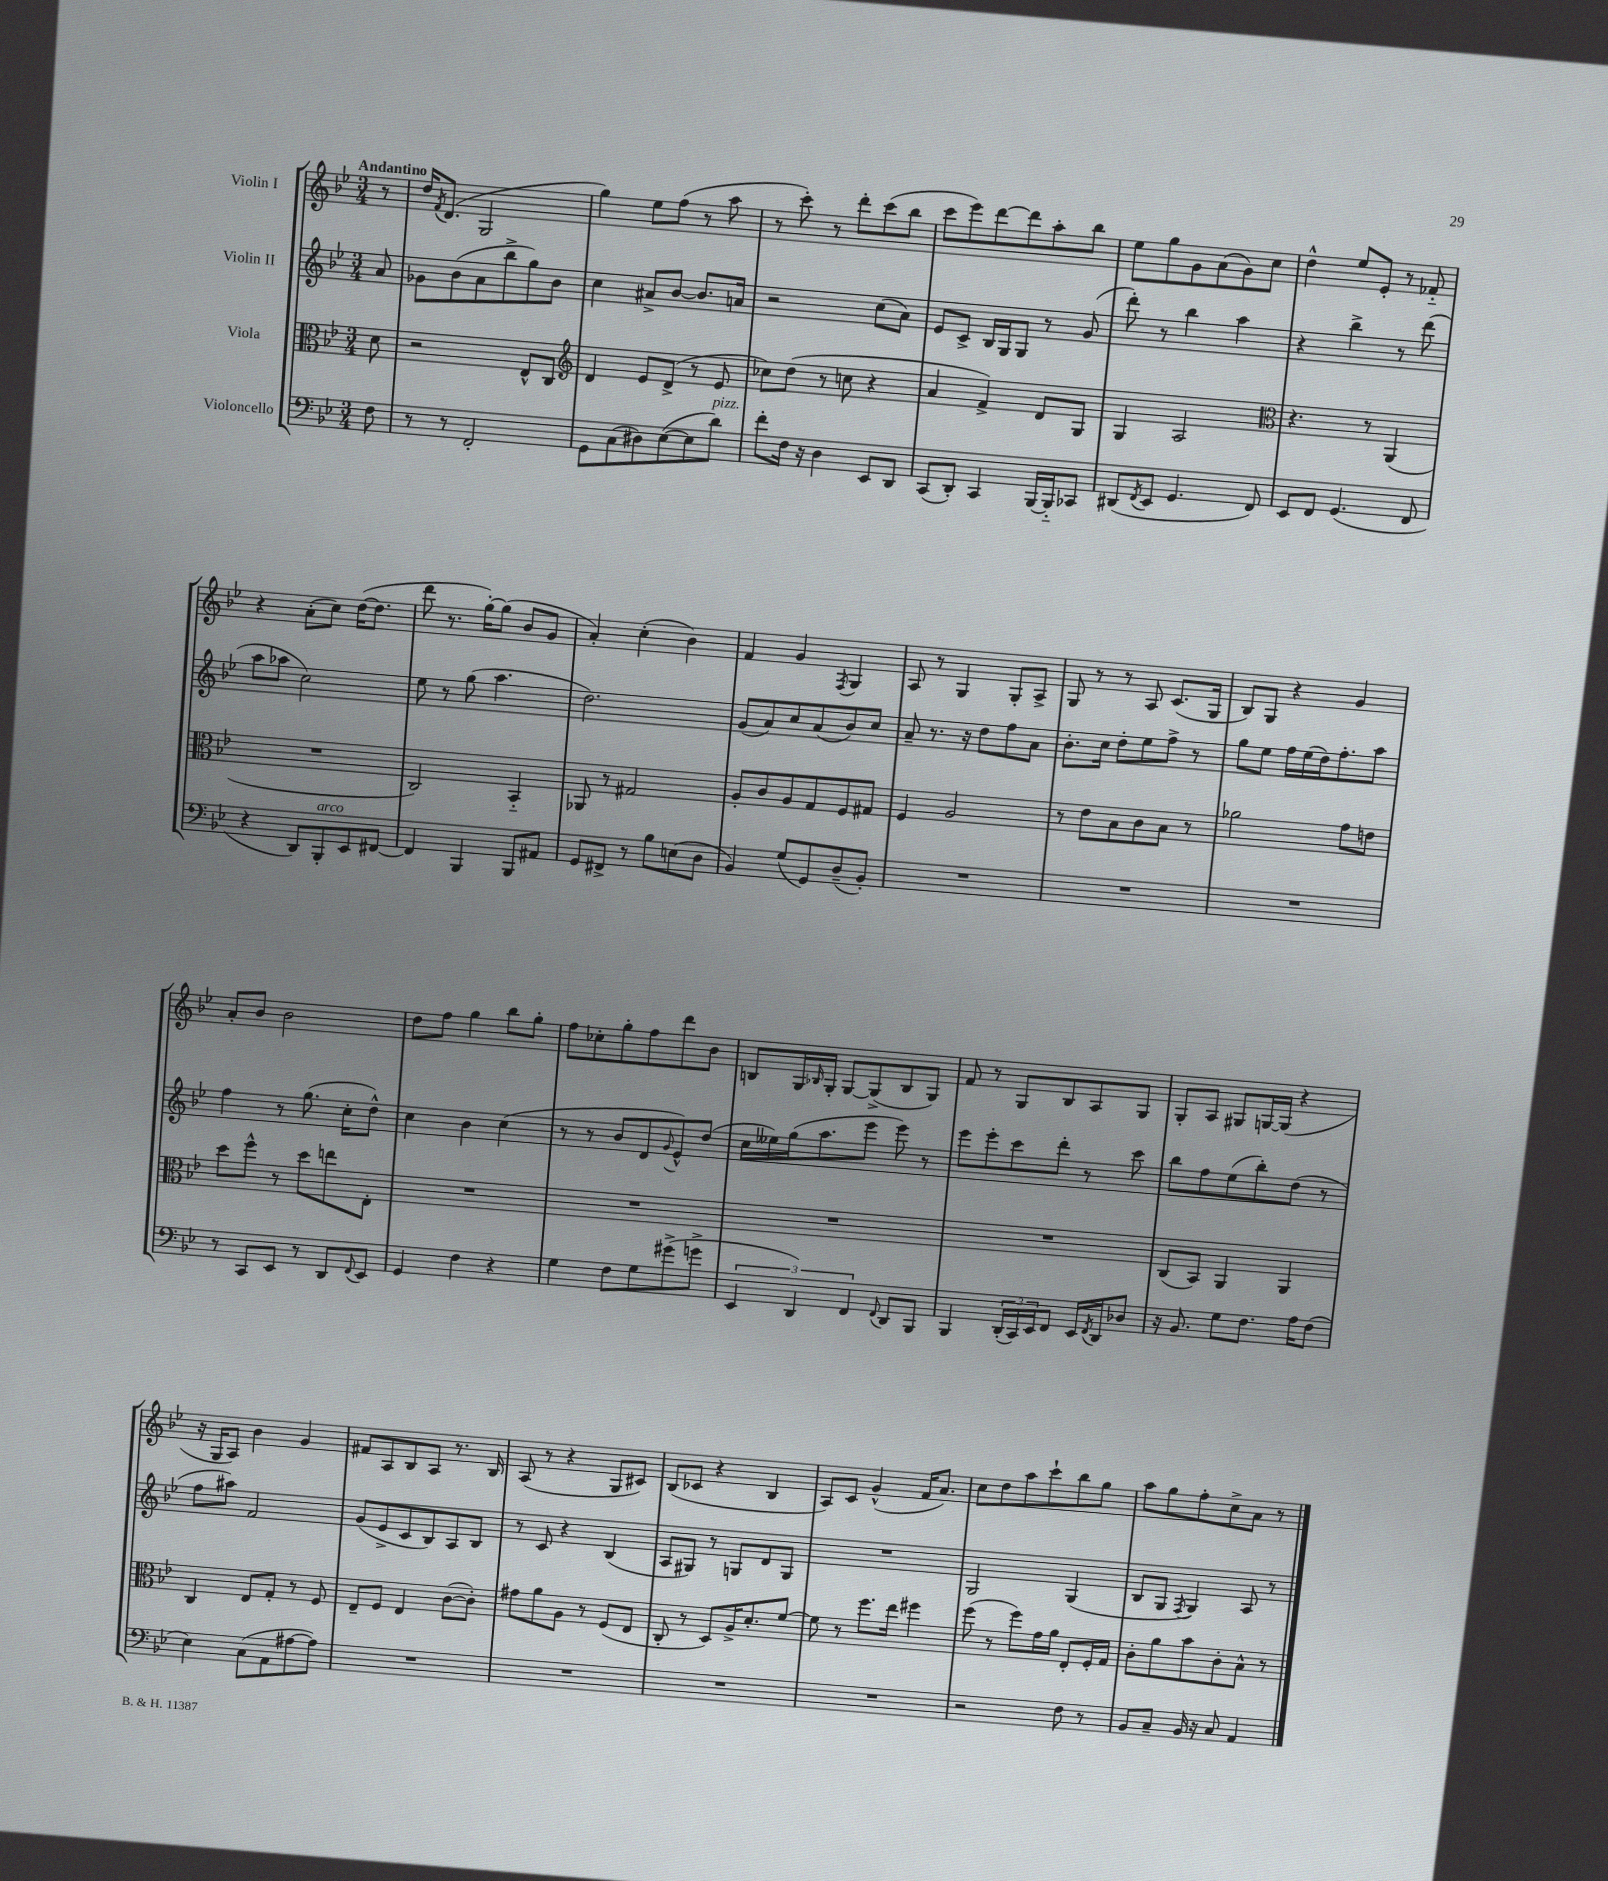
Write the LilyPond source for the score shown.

<<
\new StaffGroup <<
\new Staff = "s0" \with { instrumentName = "Violin I" } {
    \clef treble \key bes \major \numericTimeSignature \time 3/4 \partial 8 \tempo "Andantino"
    r8 |
    d''16 \acciaccatura { f'8 } d'8.( g2 |
    g''4) ees''8 f''8( r8 a''8 |
    r8 c'''8-.) r8 d'''8-. c'''8( bes''8 |
    c'''8 ees'''8) d'''8~ d'''8 a''8-. bes''8 |
    ees''8 g''8 g'8 a'8( g'8) c''8 |
    d''4-^ ees''8 ees'8-. r8 fes'8-_ |
    r4 a'8-.( c''8) d''16~( d''8. |
    d'''8 r8. g''16~-.) g''8( bes'8 g'8 |
    a'4-.) c''4-.( bes'4) |
    f'4 g'4 \acciaccatura { f8 } g4 |
    a8 r8 g4 g8-. a8-> |
    g8 r8 r8 a8 c'8.( g16 |
    bes8) g8 r4 g'4 |
    a'8-. bes'8 bes'2 |
    d''8 f''8 g''4 bes''8 g''8-. |
    f''8 ces''8-. g''8-. f''8 d'''8 bes'8 |
    b8 g16 \grace { bes16 } g16-. g8~ g8->( bes8 g8) |
    f'8 r8 g8 bes8 a8 g8 |
    g8-. a8 gis8 g16~ g16( r4 |
    r16 g16 a8) bes'4 g'4 |
    fis'8 a8 bes8 a8 r8. bes16 |
    a8( r8 r4 g8 cis'8) |
    bes8( ces'8 r4 bes4 |
    a8) c'8 g'4-^( f'16 a'8.) |
    c''8 d''8 a''8 c'''8-! bes''8 g''8 |
    a''8 g''8 f''8-. c''8-> a'8 r8 \bar "|." |
}
\new Staff = "s1" \with { instrumentName = "Violin II" } {
    \clef treble \key bes \major \numericTimeSignature \time 3/4 \partial 8
    a'8 |
    ges'8 bes'8( a'8 bes''8-> g''8) bes'8 |
    c''4 ais'8-> bes'8~ bes'8. a'16 |
    r2 c''8( a'8) |
    ees'8 c'8-> bes16 g16 g8 r8 g'8( |
    d'''8-.) r8 bes''4 a''4 |
    r4 bes''4-> r8 d'''8( |
    a''8 aes''8 c''2) |
    ees''8 r8 g''8( a''4. |
    d''2.) |
    g'8( a'8) c''8 a'8( bes'8) c''8 |
    a'8-- r8. r16 d''8 f''8 a'8 |
    bes'8.-. c''16 d''8-. ees''8 f''8-> r8 |
    g''8 ees''8 f''16 ees''16( d''16) f''8.-. a''8 |
    f''4 r8 g''8.( c''16-. d''8-^) |
    c''4 bes'4 c''4( |
    r8 r8 bes'8 d'8 \appoggiatura { g'8 } ees'8-^) d''8( |
    c''16 eeses''16) g''16( a''8. ees'''8 ees'''8) r8 |
    ees'''8 ees'''8-. c'''8 d'''8-. r8 c'''8 |
    bes''8 f''8 ees''8( bes''8-.) d''8( r8 |
    f''8 ais''8) f'2 |
    g'8( ees'8-> c'8 bes8) a8 bes8 |
    r8 c'8 r4 bes4( |
    a8 gis8) r8 g8 d'8 g8 |
    R2. |
    g2 g4( |
    bes8 g8 \acciaccatura { f8 } g4) a8 r8 \bar "|." |
}
\new Staff = "s2" \with { instrumentName = "Viola" } {
    \clef alto \key bes \major \numericTimeSignature \time 3/4 \partial 8
    d'8 |
    r2 ees8-^ c8 |
    \clef treble d'4 ees'8 d'8->( r8 ees'8 |
    ces''8) d''8( r8 c''8 r4 |
    a'4 f'4->) d'8 g8 |
    g4 a2 |
    \clef alto r4. r8 a,4( |
    R2. |
    c2) bes,4-_ |
    aes,8 r8 gis2 |
    a8-. c'8 a8 g8 f8 gis8 |
    f4 a2 |
    r8 ees'8 bes8 c'8 bes8 r8 |
    aes'2 g'8 e'8 |
    d''8 f''8-^ r8 d''8 e''8 ees8-. |
    R2. |
    R2. |
    R2. |
    R2. |
    c8( bes,8) a,4 a,4 |
    c4 ees8 g8-. r8 f8 |
    ees8-- f8 ees4 c'8~( c'8-.) |
    gis'8 a'8 a8 r8 f8( ees8 |
    c8-. r8 d8) a16-> d'8.-. f'8~ |
    f'8 r8 f''8. ees''16 fis''4 |
    f''8( r8 f''8) g'16 a'16 ees8-. f16-. g16 |
    c'8-. a'8 bes'8 c'8-. bes8-^ r8 \bar "|." |
}
\new Staff = "s3" \with { instrumentName = "Violoncello" } {
    \clef bass \key bes \major \numericTimeSignature \time 3/4 \partial 8
    f8 |
    r8 r8 f,2-. |
    g,8 c8( dis8) ees8~( ees8 d'8^\markup { \italic "pizz." }) |
    f'8-. f16 r16 d4 ees,8 d,8 |
    c,8( d,8-.) c,4 bes,,16~ bes,,16-_ ces,8 |
    dis,8( \acciaccatura { f,8 } ees,8 g,4. f,8) |
    ees,8 f,8 g,4.( f,8 |
    r4 d,8) bes,,8-.^\markup { \italic "arco" } ees,8 fis,8~ |
    fis,4 bes,,4 bes,,8 ais,8 |
    g,8 fis,8-> r8 bes8 e8( d8 |
    bes,4) g8( g,8) d8--( bes,8-.) |
    R2. |
    R2. |
    R2. |
    r8 c,8 ees,8 r8 d,8 \appoggiatura { f,8 } ees,8 |
    g,4 f4 r4 |
    g4 f8 g8 gis'8->( g'8-> |
    \tuplet 3/2 { ees,4 d,4) f,4 } \appoggiatura { f,8 } d,8 bes,,8 |
    bes,,4 \tuplet 3/2 { d,16-.( c,16) ees,16 } f,8 ees,16 \acciaccatura { f,8 } d,16 des8 |
    r16 bes,8. g8 f8. a16 f8( |
    ees4) c8( a,8 ais8~ ais8) |
    R2. |
    R2. |
    R2. |
    R2. |
    r2 f8 r8 |
    bes,8 c8-- bes,16 r16 c8 a,4 \bar "|." |
}
>>
>>
\layout { \context { \Score \remove "Bar_number_engraver" } }
